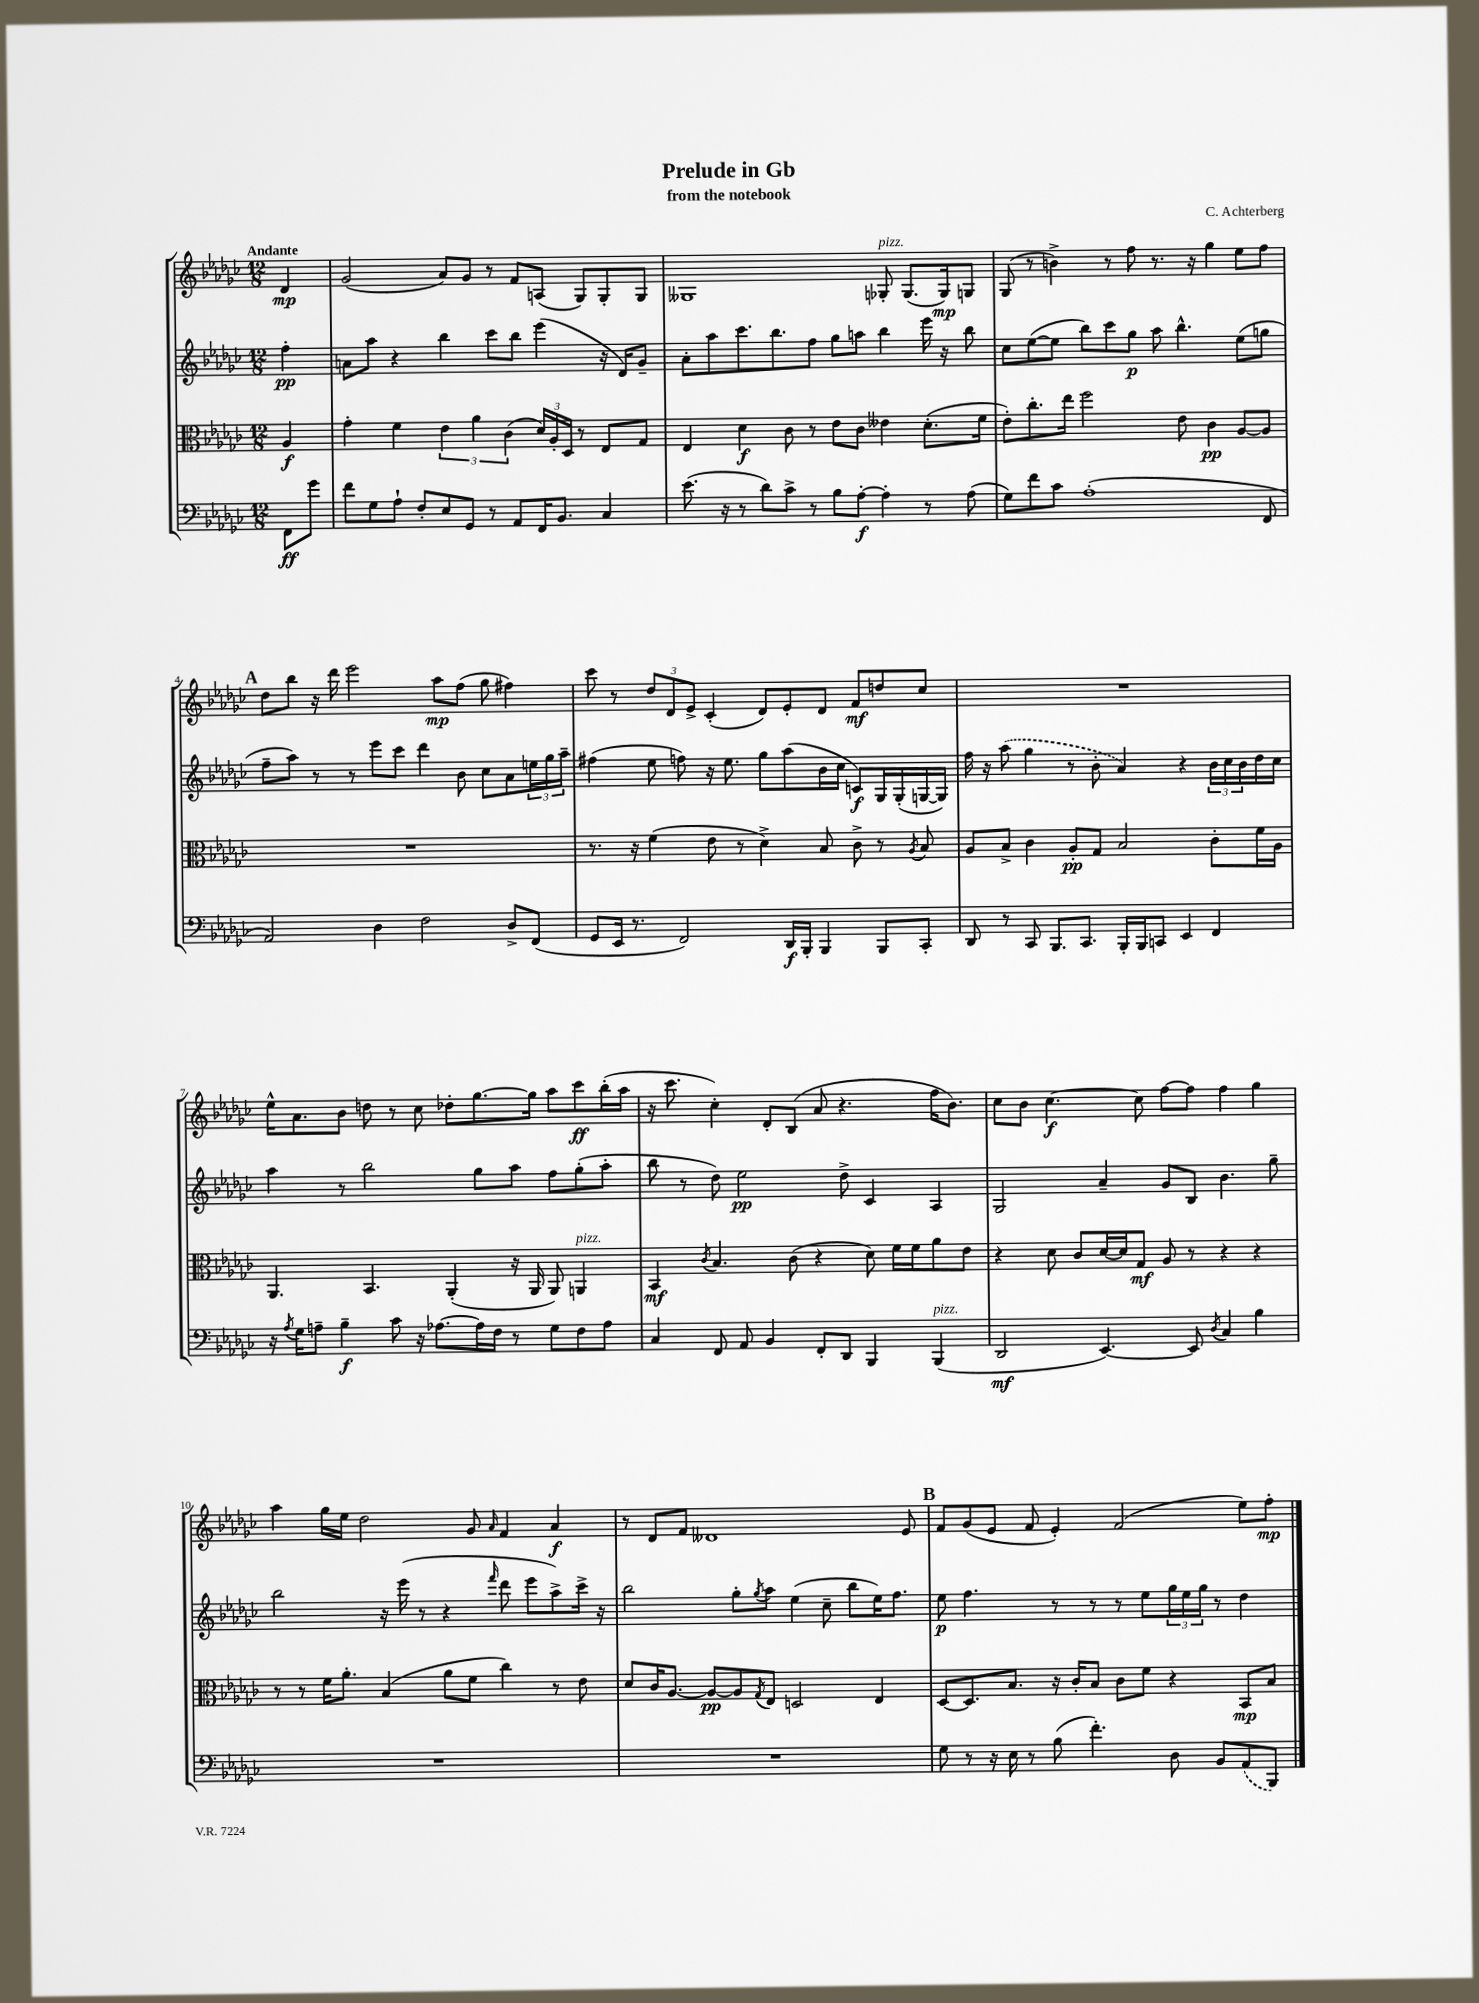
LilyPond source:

\header { title = "Prelude in Gb" composer = "C. Achterberg" subtitle = "from the notebook" }
<<
\new StaffGroup <<
\new Staff = "s0" {
    \clef treble \key ges \major \numericTimeSignature \time 12/8 \partial 4 \tempo "Andante"
    des'4\mp |
    ges'2( aes'8) ges'8 r8 f'8 a8( ges8) ges8-. ges8 |
    geses1 ges8-.^\markup { \italic "pizz." } ges8.( ges16\mp) g8 |
    ges8( r8 b'4->) r8 f''8 r8. r16 ges''4 ees''8 f''8 |
    \mark \markup { \bold "A" } des''8 bes''8 r16 des'''16 ees'''2 aes''8\mp f''8( ges''8 fis''4) |
    ces'''8 r8 \tuplet 3/2 { des''8 des'8 ees'8-> } ces'4-.( des'8) ees'8-. des'8 f'8\mf d''8 ces''8 |
    R1. |
    ees''16-^ aes'8. bes'8 d''8 r8 ces''8 des''8-. ges''8.~ ges''16 aes''8 ces'''8\ff bes''16-.( aes''16 |
    r16 ces'''8. ces''4-.) des'8-. bes8( aes'8 r4. f''16 bes'8.) |
    ces''8 bes'8 ces''4.~\f ces''8 f''8~ f''8 f''4 ges''4 |
    aes''4 ges''16 ees''16 des''2 ges'8 \grace { aes'16 } f'4 aes'4\f |
    r8 des'8 f'8 deses'1 ees'8 |
    \mark \markup { \bold "B" } f'8 ges'8( ees'8 f'8 ees'4-.) f'2( ees''8) f''8-.\mp \bar "|." |
}
\new Staff = "s1" {
    \clef treble \key ges \major \numericTimeSignature \time 12/8 \partial 4
    f''4-.\pp |
    a'8 aes''8 r4 bes''4 ces'''8 bes''8 ees'''4( r16 des'16) ges'8-- |
    aes'8-. aes''8 ces'''8. bes''8. f''8 ges''8 a''8 bes''4 ees'''16 r16 bes''8 |
    ces''8 ees''8~( ees''8 bes''8) ces'''8 ges''8\p aes''8 bes''4.-^ ees''8( g''8 |
    \mark \markup { \bold "A" } f''8-- aes''8) r8 r8 ees'''8 ces'''8 des'''4 bes'8 ces''8 aes'8 \tuplet 3/2 { e''16 ges''16 aes''16-- } |
    fis''4( ees''8 f''8) r16 ees''8. ges''8 aes''8( bes'16 ces''16 c'8\f) ges16 ges16-.( g16~ g16) |
    f''16 r16 \once \slurDashed aes''8( ges''4 r8 bes'8-. aes'4) r4 \tuplet 3/2 { bes'16 ces''16 bes'16 } des''16 ces''16 |
    aes''4 r8 bes''2 ges''8 aes''8 f''8 ges''8-.( aes''8-. |
    bes''8 r8 des''8) ees''2\pp des''8-> ces'4 aes4 |
    ges2 aes'4-- ges'8 bes8 bes'4. ges''8-- |
    bes''2 r16 ees'''16( r8 r4 \grace { f'''16 } des'''8 ees'''8 aes''8->) ces'''16-> r16 |
    bes''2 ges''8-. \acciaccatura { ges''8 } aes''8 ees''4( ces''8-- bes''8 ees''16) f''8. |
    \mark \markup { \bold "B" } ees''8\p f''4. r8 r8 r8 ees''8 \tuplet 3/2 { ges''16 ees''16 ges''16 } r8 des''4 \bar "|." |
}
\new Staff = "s2" {
    \clef alto \key ges \major \numericTimeSignature \time 12/8 \partial 4
    aes4\f |
    ges'4-. f'4 \tuplet 3/2 { ees'4 aes'4 ces'4( } \tuplet 3/2 { des'16) aes16-. des16 } r8 ees8 ges8 |
    ees4 des'4\f ces'8 r8 ees'8 ces'8 eeses'4 des'8.-.( f'16 |
    ees'8-.) ces''8.-. ees''16 f''2 ees'8 ces'4\pp aes8~ aes8 |
    \mark \markup { \bold "A" } R1. |
    r8. r16 f'4( ees'8 r8 des'4->) bes8 ces'8-> r8 \acciaccatura { aes8 } bes8 |
    aes8 bes8-> ces'4 aes8-.\pp ges8 bes2 ces'8-. f'16 aes16 |
    aes,4. bes,4. aes,4-.( r16 aes,16 aes,8) a,4^\markup { \italic "pizz." } |
    bes,4\mf \acciaccatura { ces'8 } bes4. ces'8( r4 des'8) f'16 f'16 aes'8 ees'8 |
    r4 des'8 ces'8 des'16~ des'16 ges8\mf aes8 r8 r4 r4 |
    r8 r8 f'16 aes'8.-. bes4( aes'8 f'8 ces''4) r8 ees'8 |
    des'8 ces'16 aes8.~ aes8~\pp aes8 \acciaccatura { ges8 } ees8 d2 ees4 |
    \mark \markup { \bold "B" } des8~ des8. bes8. r16 ces'16-. bes8 ces'8 f'8 r4 bes,8\mp bes8 \bar "|." |
}
\new Staff = "s3" {
    \clef bass \key ges \major \numericTimeSignature \time 12/8 \partial 4
    f,8\ff ges'8 |
    f'8 ges8 aes8-! f8-. ees8 ges,8 r8 aes,8 f,16 bes,8. ces4 |
    ees'8.( r16 r8 des'8) ces'8-> r8 bes8 aes8~-.\f aes4-. r8 aes8( |
    ges8) f'8 ces'8 aes1-.( f,8 |
    \mark \markup { \bold "A" } aes,2) des4 f2 des8-> f,8( |
    ges,8 ees,16 r8. f,2) des,16\f bes,,16-. bes,,4 bes,,8 ces,8-. |
    des,8 r8 ces,8 bes,,8. ces,8. bes,,16-. bes,,16 c,8 ees,4 f,4 |
    r16 \acciaccatura { aes8 } ges16 a8-- bes4--\f ces'8 r16 aes8.~ aes16 f16 r8 ges8 f8 aes8 |
    ces4 f,8 aes,8 bes,4 f,8-. des,8 bes,,4 bes,,4^\markup { \italic "pizz." }( |
    des,2\mf ees,4.~) ees,8 \acciaccatura { des8 } ces4 bes4 |
    R1. |
    R1. |
    \mark \markup { \bold "B" } ges8 r8 r16 ees16 r8 bes8( f'4.-.) des8 bes,8 \once \slurDashed aes,8( bes,,8) \bar "|." |
}
>>
>>
